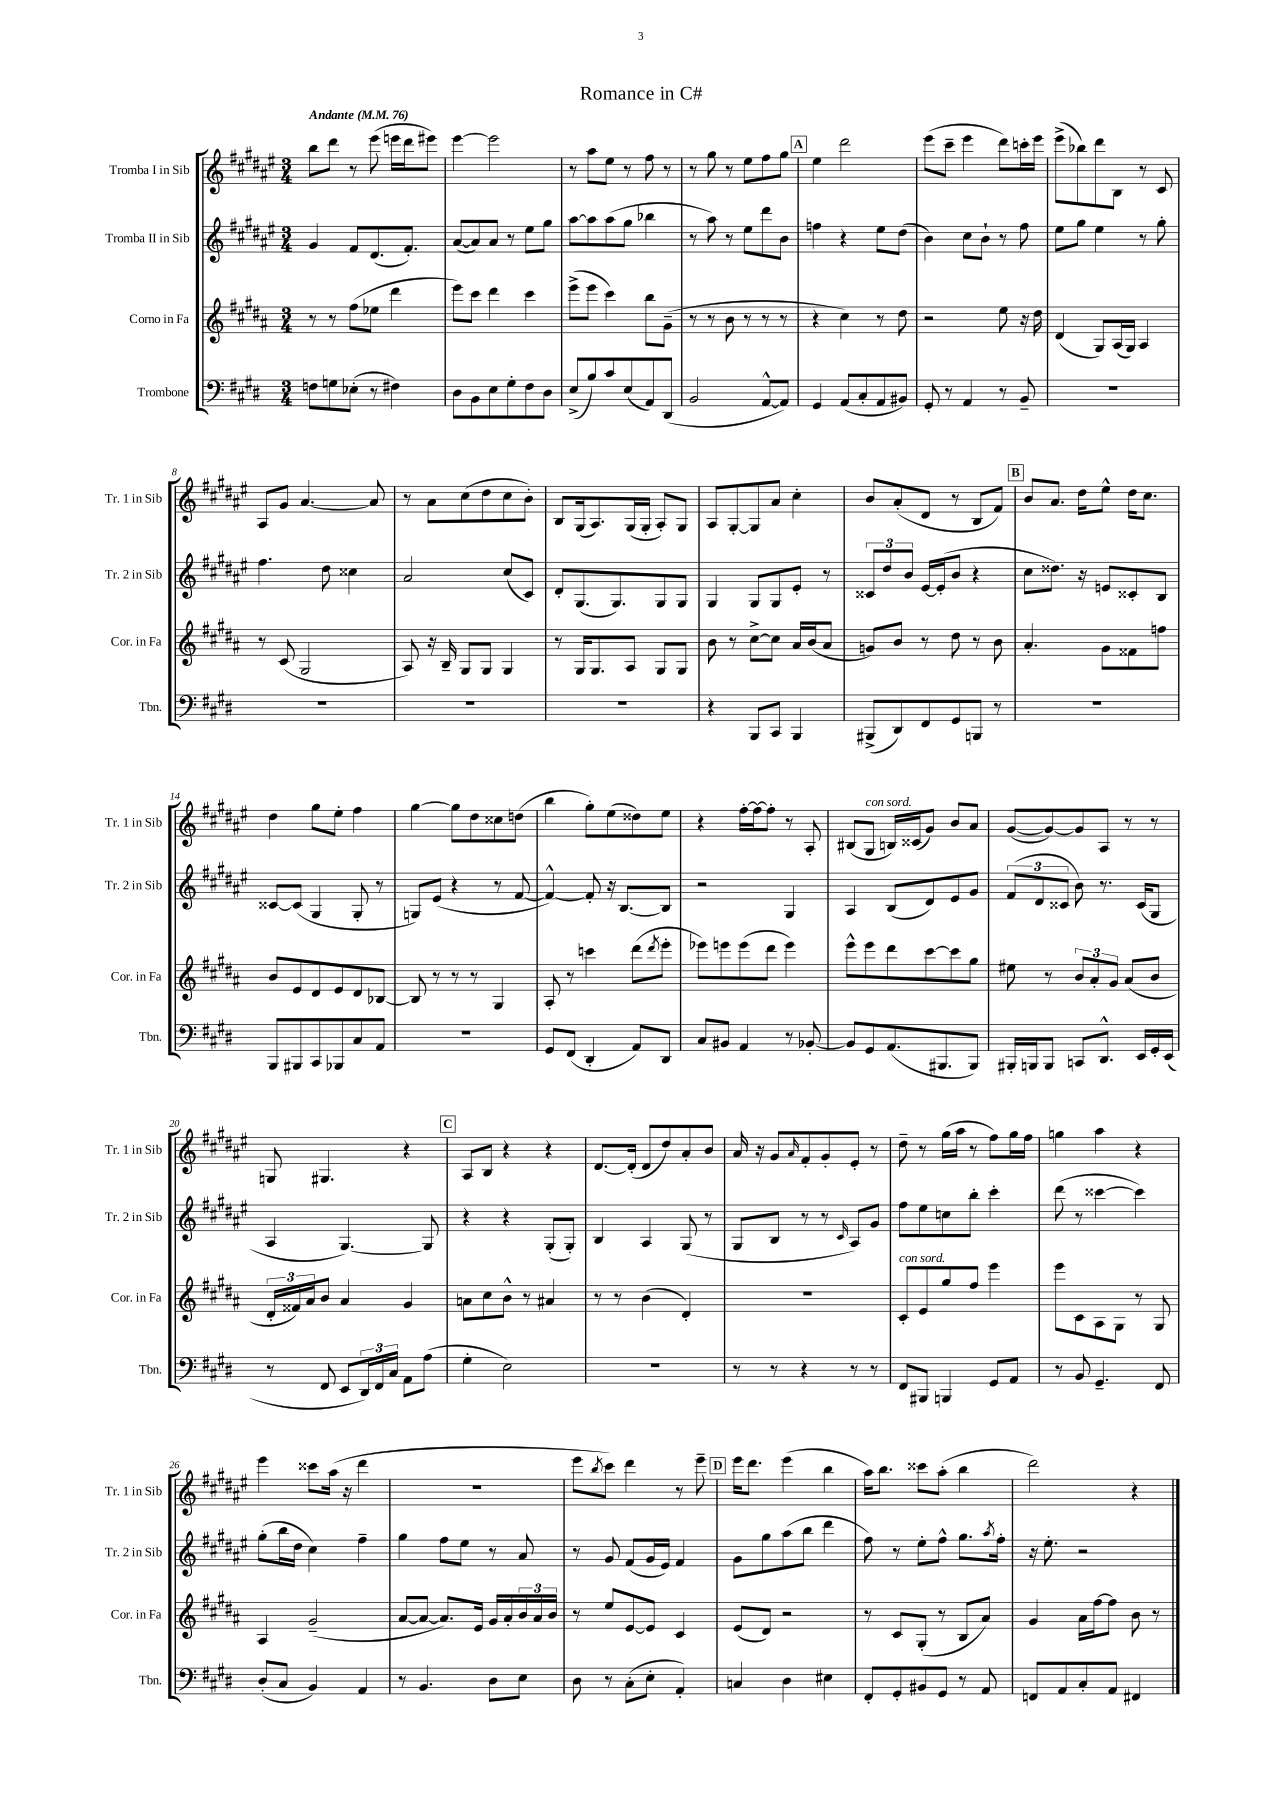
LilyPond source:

\header { title = "Romance in C#" }
<<
\new StaffGroup <<
\new Staff = "s0" \with { instrumentName = "Tromba I in Sib" shortInstrumentName = "Tr. 1 in Sib" } {
    \clef treble \key fis \major \numericTimeSignature \time 3/4 \tempo "Andante" 4 = 76
    b''8 dis'''8 r8 eis'''8( e'''16 dis'''16 eis'''8) |
    eis'''4~ eis'''2 |
    r8 ais''8 eis''8 r8 fis''8 r8 |
    r8 gis''8 r8 eis''8 fis''8 gis''8 |
    \mark \markup { \box "A" } eis''4 dis'''2 |
    eis'''8( cis'''8-- eis'''4 dis'''8) c'''16-. eis'''16 |
    eis'''8->( bes''8) dis'''8 b8 r8 cis'8 |
    ais8 gis'8 ais'4.~ ais'8 |
    r8 ais'8 cis''8( dis''8 cis''8 b'8-.) |
    b8 gis16( ais8.) gis16( gis16-. ais8-.) gis8 |
    ais8 gis8~-. gis8 ais'8 cis''4-. |
    b'8 ais'8-.( dis'8 r8 b8 fis'8) |
    \mark \markup { \box "B" } b'8 ais'8. dis''16 eis''8-^ dis''16 cis''8. |
    dis''4 gis''8 eis''8-. fis''4 |
    gis''4~ gis''8 dis''8 cisis''8 d''8( |
    b''4 gis''8-.) eis''8( disis''8) eis''8 |
    r4 fis''16~-. fis''16~ fis''8-. r8 ais8-. |
    bis8( gis8^\markup { \italic "con sord." } b16) cisis'16( gis'8) b'8 ais'8 |
    gis'8~( gis'8~) gis'8 ais8 r8 r8 |
    g8 gis4. r4 |
    \mark \markup { \box "C" } ais8 b8 r4 r4 |
    dis'8.~ dis'16-.( dis'8 dis''8) ais'8-. b'8 |
    ais'16 r16 gis'8 \grace { ais'16 } fis'8-. gis'8-. eis'8-. r8 |
    dis''8-- r8 gis''16( ais''16 r8 fis''8) gis''16 fis''16 |
    g''4 ais''4 r4 |
    eis'''4 cisis'''8 ais''16( r16 dis'''4 |
    R2. |
    eis'''8 \acciaccatura { b''8 } cis'''8) dis'''4 r8 eis'''8-- |
    \mark \markup { \box "D" } eis'''16 dis'''8. eis'''4( b''4 |
    ais''16) b''8. cisis'''8 ais''8-.( b''4 |
    dis'''2) r4 \bar "|." |
}
\new Staff = "s1" \with { instrumentName = "Tromba II in Sib" shortInstrumentName = "Tr. 2 in Sib" } {
    \clef treble \key fis \major \numericTimeSignature \time 3/4
    gis'4 fis'8 dis'8.( fis'8.-.) |
    ais'8~( ais'8) ais'8 r8 eis''8 gis''8 |
    ais''8~ ais''8 ais''8( gis''8 bes''4 |
    r8 ais''8) r8 eis''8 dis'''8 b'8 |
    \mark \markup { \box "A" } f''4 r4 eis''8 dis''8( |
    b'4) cis''8 b'8-! r8 fis''8 |
    eis''8 gis''8 eis''4 r8 gis''8-. |
    fis''4. dis''8 cisis''4 |
    ais'2 cis''8( cis'8) |
    dis'8-. gis8.( gis8.) gis8 gis8 |
    gis4 gis8 gis8 eis'8-. r8 |
    \tuplet 3/2 { cisis'8 dis''8 b'8 } eis'16~ eis'16-.( b'8 r4 |
    \mark \markup { \box "B" } cis''8 disis''8.) r16 e'8 cisis'8-. b8 |
    cisis'8~ cisis'8( gis4 gis8-. r8 |
    g8) eis'8( r4 r8 fis'8~ |
    fis'4~-^) fis'8-. r16 b8.~ b8 |
    r2 gis4 |
    ais4 b8( dis'8) eis'8 gis'8 |
    \tuplet 3/2 { fis'8( dis'8 cisis'8 } b'8) r8. cisis'16( gis8 |
    ais4 gis4.~) gis8 |
    \mark \markup { \box "C" } r4 r4 gis8-.( gis8-.) |
    b4 ais4 gis8( r8 |
    gis8 b8 r8 r8 \grace { cis'16 } ais8) gis'8 |
    fis''8 eis''8 c''8 b''8-. cis'''4-. |
    dis'''8( r8 cisis'''4~ cisis'''4) |
    gis''8-.( b''16 dis''16 cis''4) fis''4-- |
    gis''4 fis''8 eis''8 r8 ais'8 |
    r8 gis'8 fis'8( gis'16 eis'16) fis'4 |
    \mark \markup { \box "D" } gis'8 gis''8 ais''8( b''8 dis'''4 |
    fis''8) r8 eis''8-. fis''8-^ gis''8. \acciaccatura { ais''8 } fis''16-. |
    r16 eis''8.-. r2 \bar "|." |
}
\new Staff = "s2" \with { instrumentName = "Corno in Fa" shortInstrumentName = "Cor. in Fa" } {
    \clef treble \key b \major \numericTimeSignature \time 3/4
    r8 r8 fis''8( ees''8 dis'''4 |
    e'''8) cis'''8 dis'''4 cis'''4 |
    e'''8->( e'''8 cis'''4) b''8 gis'8--( |
    r8 r8 b'8 r8 r8 r8 |
    \mark \markup { \box "A" } r4 cis''4) r8 dis''8 |
    r2 e''8 r16 dis''16 |
    dis'4( gis8) ais16( gis16) ais4 |
    r8 cis'8( gis2 |
    ais8) r16 b16-- gis8 gis8 gis4 |
    r8 gis16 gis8. ais8 gis8 gis8 |
    b'8 r8 cis''8~-> cis''8 ais'16 b'16( ais'8 |
    g'8) b'8 r8 dis''8 r8 b'8 |
    \mark \markup { \box "B" } ais'4.-. gis'8 fisis'8 f''8 |
    b'8 e'8 dis'8 e'8 dis'8 bes8~ |
    bes8 r8 r8 r8 gis4 |
    ais8-. r8 c'''4 dis'''8( \acciaccatura { dis'''8 } e'''8-. |
    ees'''8) e'''8 e'''8( dis'''8 e'''4) |
    e'''8-^ e'''8 dis'''8 cis'''8~ cis'''8 gis''8 |
    eis''8 r8 \tuplet 3/2 { b'8 ais'8-. gis'8 } ais'8( b'8 |
    \tuplet 3/2 { dis'16-. fisis'16) ais'16 } b'8 ais'4 gis'4 |
    \mark \markup { \box "C" } a'8 cis''8 b'8-^ r8 ais'4 |
    r8 r8 b'4( dis'4-.) |
    R2. |
    cis'8-.^\markup { \italic "con sord." } e'8 gis''8 fis''8 e'''4 |
    e'''8 cis'8 ais8 gis8 r8 gis8 |
    ais4 gis'2--( |
    ais'8~ ais'8~ ais'8.) e'16 gis'16 ais'16-. \tuplet 3/2 { b'16 ais'16 b'16 } |
    r8 e''8 e'8~ e'8 cis'4 |
    \mark \markup { \box "D" } e'8( dis'8) r2 |
    r8 cis'8 gis8-.( r8 b8 ais'8) |
    gis'4 ais'16 fis''16~ fis''8 b'8 r8 \bar "|." |
}
\new Staff = "s3" \with { instrumentName = "Trombone" shortInstrumentName = "Tbn." } {
    \clef bass \key e \major \numericTimeSignature \time 3/4
    f8 g8 ees8-.( r8 fis4) |
    dis8 b,8 e8 gis8-. fis8 dis8 |
    e8->( b8) cis'8 e8( a,8) dis,8( |
    b,2 a,8~-^ a,8) |
    \mark \markup { \box "A" } gis,4 a,8( cis8-. a,8 bis,8) |
    gis,8-. r8 a,4 r8 b,8-- |
    R2. |
    R2. |
    R2. |
    R2. |
    r4 b,,8 cis,8 b,,4 |
    bis,,8->( dis,8) fis,8 gis,8 b,,8 r8 |
    \mark \markup { \box "B" } R2. |
    b,,8 bis,,8 cis,8 bes,,8 cis8 a,8 |
    R2. |
    gis,8 fis,8( dis,4-. a,8) dis,8 |
    cis8 bis,8 a,4 r8 bes,8~-. |
    bes,8 gis,8 a,8.( bis,,8. bis,,8) |
    bis,,16-. b,,16 b,,8 c,8 dis,8.-^ e,16 gis,16-. e,16( |
    r8 fis,8 e,8 \tuplet 3/2 { dis,16) fis,16 cis16 } a,8 a8( |
    \mark \markup { \box "C" } gis4-. e2) |
    R2. |
    r8 r8 r4 r8 r8 |
    fis,8 bis,,8 b,,4 gis,8 a,8 |
    r8 b,8 gis,4.-- fis,8 |
    dis8-.( cis8 b,4) a,4 |
    r8 b,4. dis8 e8 |
    dis8 r8 cis8-.( e8-. a,4-.) |
    \mark \markup { \box "D" } c4 dis4 eis4 |
    fis,8-. gis,8-. bis,8 gis,8 r8 a,8 |
    f,8 a,8 cis8-. a,8 fis,4 \bar "|." |
}
>>
>>
